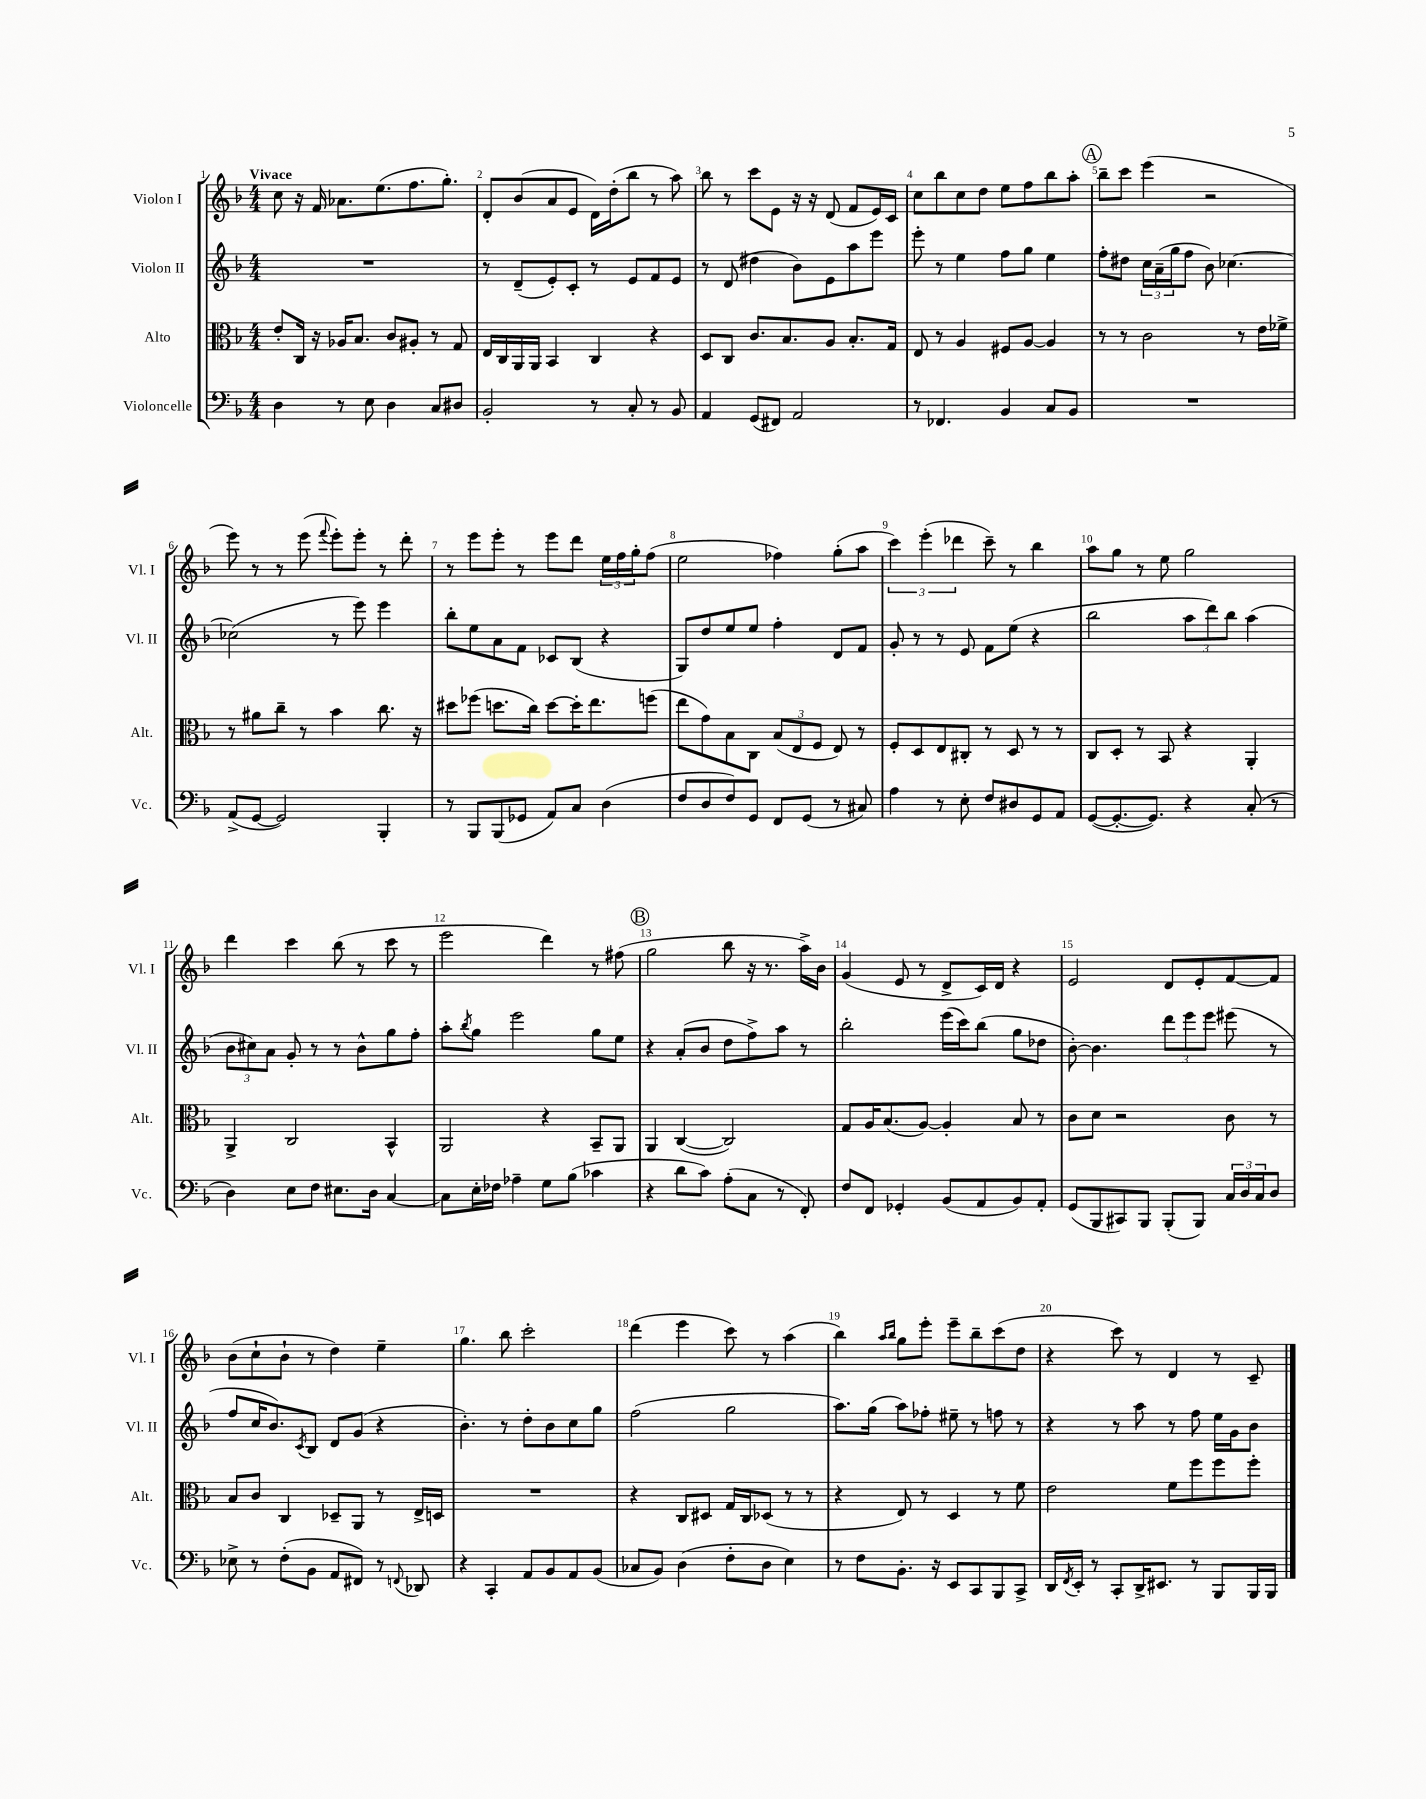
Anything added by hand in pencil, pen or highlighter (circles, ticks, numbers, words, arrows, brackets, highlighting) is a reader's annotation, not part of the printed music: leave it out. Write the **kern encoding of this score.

**kern	**kern	**kern	**kern
*part4	*part3	*part2	*part1
*staff4	*staff3	*staff2	*staff1
*I"Violoncelle	*I"Alto	*I"Violon II	*I"Violon I
*I'Vc.	*I'Alt.	*I'Vl. II	*I'Vl. I
*clefF4	*clefC3	*clefG2	*clefG2
*k[b-]	*k[b-]	*k[b-]	*k[b-]
*M4/4	*M4/4	*M4/4	*M4/4
=1	=1	=1	=1
!	!	!	!LO:TX:a:B:t=Vivace
4D\	8e'/L	1r	8cc\
.	16C/Jk	.	16r
.	16r	.	16f/
8r	16A-X/KL	.	8.a-X\L
.	8.B-/J	.	.
8E\	.	.	.
.	.	.	(8.ee\
4D\	8c/L	.	.
.	8A#X'/J	.	8.ff\
8C/L	8r	.	.
.	.	.	8.gg'\J)
8D#X/J	8G/	.	.
=2	=2	=2	=2
2BB-'/	16E/LL	8r	8d'/L
.	16C/	.	.
.	16AA/	(8d~/L	(8b-/
.	16AA/JJ	.	.
.	4BB-/	8e'/)	8a/
.	.	8c'/J	8e/J
8r	4C/	8r	16d\LL)
.	.	.	(16dd'\J
8C'/	.	8e/L	8bb-\J
8r	4r	8f/	8r
8BB-/	.	8e/J	8aa\)
=3	=3	=3	=3
4AA/	8D/L	8r	8bb-\
.	8C/J	(8d/	8r
(8GG/L	8.c/L	4dd#X\	8ccc\L
8FF#X/J)	.	.	8e\J
.	8.B-/	.	.
2AA/	.	8b-\L)	16r
.	.	.	16r
.	8A/J	8e\	(8d/
.	8.B-'/L	8aa\	8f/L
.	.	8eee\J	16e/L)
.	16G/Jk	.	16c/JJ
=4	=4	=4	=4
8r	8E/	8eee'\	8cc\L
4.FF-X/	8r	8r	8bb-\
.	4A/	4ee\	8cc\
.	.	.	8dd\J
4BB-/	8F#X/L	8ff\L	8ee\L
.	[8A/J	8gg\J	8ff\
8C/L	4A/]	4ee\	8bb-\
8BB-/J	.	.	8aa'\J
!!LO:REH:place=s1:t=A
=5	=5	=5	=5
1r	8r	8ff'\L	8bb-~\L
.	8r	8dd#X\J	8ccc\J
.	2c\	24cc\LL	(4eee\
.	.	(24a~\	.
.	.	24gg\J	.
.	.	8ff\J	.
.	.	8b-\)	2r
.	.	[4.cc-X\	.
.	8r	.	.
.	16e\LL	.	.
.	16f-X^\JJ	.	.
!!LO:LB:g=z
=6	=6	=6	=6
(8AA^/L	8r	(2cc-X\]	8eee\)
[8GG/J	8a#X\L	.	8r
2GG/])	8cc~\J	.	8r
.	8r	.	(8eee\
.	.	.	8qqfff/
.	4b-\	8r	8eee'\L)
.	.	8eee\)	8eee'\J
4BBB-'/	8.cc\	4eee\	8r
.	.	.	8ddd'\
.	16r	.	.
=7	=7	=7	=7
8r	8dd#X\L	8bb-'\L	8r
8BBB-/L	(8ff-X\J	8ee\	8eee\L
(8BBB-/	8.ddn\L	8a\	8eee'\J
8GG-X/J	.	8f\J	8r
.	16cc\Jk)	.	.
8AA/L)	[8dd\L	8c-X/L	8eee\L
8C/J	16dd'\K]	(8B-/J	8ddd\J
.	8.ee\	.	.
(4D\	.	4r	24ee\LL
.	.	.	24ff\
.	.	.	24gg'\J
.	(8ffn\J	.	(8ff\J
=8	=8	=8	=8
8F/L	8ee\L	8G/L)	2ee\
8D/	8g\)	8dd/	.
8F/)	8B-\	8ee/	.
8GG/J	8C\J	8ee/J	.
8FF/L	(12B-/L	4ff'\	4ff-X\)
.	12E/	.	.
(8GG/J	.	.	.
.	12F/J	.	.
8r	8E/)	8d/L	(8gg'\L
8C#X/)	8r	8f/J	8aa\J
=9	=9	=9	=9
4A\	8F'/L	8g'/	6ccc\)
.	8D/	8r	.
.	.	.	(6eee'\
8r	8E/	8r	.
.	.	.	6ddd-X\
8E'\	8C#X'/J	8e/	.
8F/L	8r	8f\L	8ccc~\)
8D#X/	8D/	(8ee\J	8r
8GG/	8r	4r	4bb-\
8AA/J	8r	.	.
=10	=10	=10	=10
([8GG/L	8C/L	2bb-\	8aa\L
8.GG'/_	8D'/J	.	8gg\J
.	8r	.	8r
8.GG/J])	.	.	.
.	8BB-/	.	8ee\
4r	4r	12aa\L	2gg\
.	.	12ddd\)	.
.	.	12bb-\J	.
(8C'/	4AA'/	(4aa\	.
8r	.	.	.
!!LO:LB:g=z
=11	=11	=11	=11
4D\)	4AA^/	12b-\L	4ddd\
.	.	12cc#X\)	.
.	.	12a\J	.
8E\L	2C/	8g'/	4ccc\
8F\J	.	8r	.
8.E#X\L	.	8r	(8bb-\
.	.	8b-^^\L	8r
16D\Jk	.	.	.
[4C/	4BB-^^/	8gg\	8ccc\
.	.	8ff'\J	8r
=12	=12	=12	=12
8C\L]	2AA/	8aa'\L	2eee\
.	.	8qbb-/	.
16E'\L	.	8gg\J	.
16F-X\JJ	.	.	.
4A-X~\	.	2eee\	.
8G\L	4r	.	4ddd\)
(8B-\J	.	.	.
4c-X\	8BB-~/L	8gg\L	8r
.	8AA/J	8ee\J	(8ff#X\
!!LO:REH:place=s1:t=B
=13	=13	=13	=13
4r	4AA/	4r	2gg\
8d\L	([4C/	(8a'/L	.
8c\J)	.	8b-/J	.
(8A'\L	2C/])	8dd\L	8bb-\
8C\J	.	8ff^\)	16r
.	.	.	8.r
8r	.	8aa\J	.
8FF'/)	.	8r	16aa^\LL)
.	.	.	16b-\JJ
=14	=14	=14	=14
8F/L	8G/L	2bb-'\	(4g/
8FF/J	16A/K	.	.
.	(8.B-/	.	.
4GG-X'/	.	.	8e/
.	[8A/J)	.	8r
(8BB-/L	4A'/]	(16eee\LL	8d^/L
.	.	16ccc\J)	.
8AA/	.	(8bb-\J	16c/L)
.	.	.	16d/JJ
8BB-/)	8B-/	8gg\L	4r
8AA'/J	8r	8dd-X\J	.
=15	=15	=15	=15
(8GG/L	8c\L	[8b-'\)	2e/
8BBB-/	8d\J	4.b-\]	.
8CC#X/)	2r	.	.
8BBB-/J	.	.	.
(8BBB-'/L	.	12ddd\L	8d/L
.	.	12eee\	.
8BBB-/J)	.	.	8e'/
.	.	12eee\J	.
24C/LL	8c\	(8eee#X\	[8f/
24D/	.	.	.
24C/J	.	.	.
8D/J	8r	8r	8f/J]
!!LO:LB:g=z
=16	=16	=16	=16
8E-X^\	8B-/L	8ff/L	(8b-\L
8r	8c/J	16cc/K	8cc`\
.	.	8.b-/)	.
(8F'\L	4C/	.	8b-`\J
.	.	8qc/	.
8BB-\J	.	8B-/J	8r
8AA/L	8D-X~/L	8d/L	4dd\)
8FF#X/J)	8AA/J	(8g/J	.
8r	8r	4r	4ee~\
8qqFFn/	.	.	.
8DD-X/	16E^/LL	.	.
.	16Dn/JJ	.	.
=17	=17	=17	=17
4r	1r	4.b-'\)	4.gg\
4CC'/	.	.	.
.	.	8r	8bb-\
8AA/L	.	8dd'\L	2ccc'\
8BB-/	.	8b-\	.
8AA/	.	8cc\	.
(8BB-/J	.	8gg\J	.
=18	=18	=18	=18
8C-X/L	4r	(2ff\	(4ddd\
8BB-/J)	.	.	.
(4D\	8C/L	.	4eee\
.	8D#X/J	.	.
8F'\L	16G/LL	2gg\	8ccc\)
.	16C/J	.	.
8D\J	(8D-X/J	.	8r
4E\)	8r	.	(4aa\
.	8r	.	.
=19	=19	=19	=19
8r	4r	8.aa\L)	4bb-\)
8F\L	.	.	.
.	.	(16gg\Jk	.
.	.	.	16qqaa/LL
.	.	.	16qqbb-/JJ
8.BB-'\J	8E/)	8aa\L)	8gg\L
.	8r	8ff-X'\J	8eee'\J
16r	.	.	.
8EE/L	4D/	8ee#X~\	8eee~\L
8CC/	.	8r	8bb-~\
8BBB-/	8r	8ffn\	(8ccc\
8CC^/J	8f\	8r	8dd\J
=20	=20	=20	=20
16DD/LL	2e\	4r	4r
8qFF/	.	.	.
16EE'/JJ	.	.	.
8r	.	.	.
8CC'/L	.	8r	8ccc\)
16DD^/K	.	8aa\	8r
8.EE#X/J	.	.	.
.	8f\L	8r	4d/
8r	8ff\	8ff\	.
8BBB-/L	8ff\	16ee\LL	8r
.	.	16g\J	.
16BBB-/L	8ff'\J	8b-\J	8c~/
16BBB-/JJ	.	.	.
==	==	==	==
*-	*-	*-	*-
